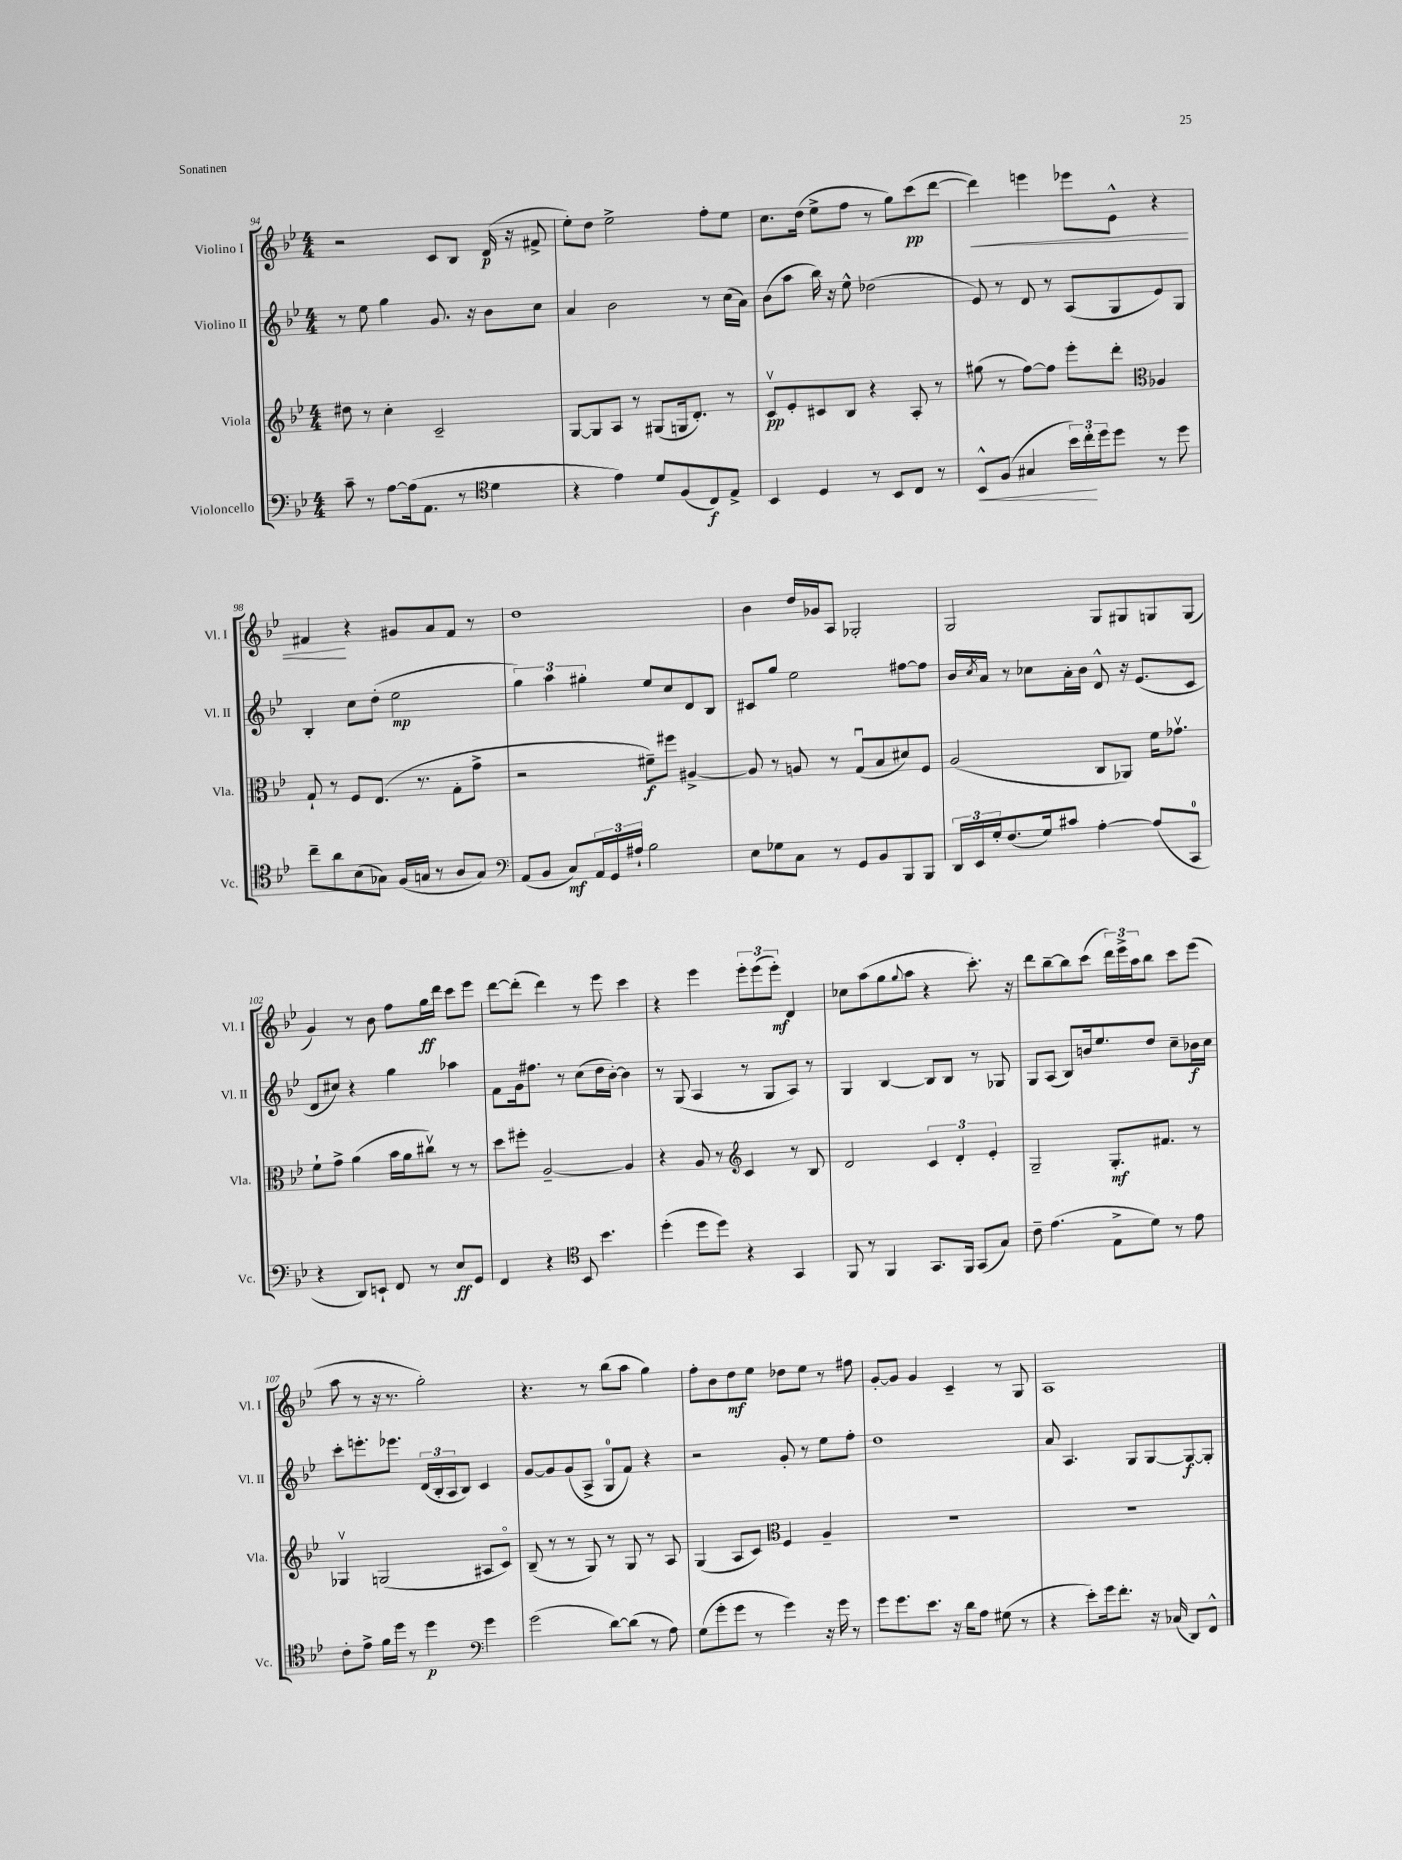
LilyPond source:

<<
\new StaffGroup <<
\new Staff = "s0" \with { instrumentName = "Violino I" shortInstrumentName = "Vl. I" } {
    \clef treble \key bes \major \numericTimeSignature \time 4/4
    r2 c'8 bes8 d'16\p( r16 fis'8-> |
    ees''8-.) d''8 ees''2-> f''8-. ees''8 |
    c''8. d''16( ees''8-> f''8 r8 g''8) c'''8\pp( d'''8~ |
    d'''4\<) e'''4 ees'''8 ees'8-^ r4 |
    fis'4\! r4 gis'8 a'8 fis'8 r8 |
    d''1 |
    bes'4 d''16 ges'16 a8 ges2-. |
    g2 g8 gis8 g8 g8( |
    g'4) r8 bes'8 f''8 g''16\ff d'''16 c'''8 ees'''8 |
    d'''8~ d'''8-.( d'''4) r8 ees'''8 c'''4 |
    r4 ees'''4 \tuplet 3/2 { ees'''8-. ees'''8( ees'''8-.\mf) } d'4 |
    ces''8 a''8( g''8 \appoggiatura { g''8 } a''8 r4 c'''8.-.) r16 |
    d'''8 bes''8~-- bes''8 c'''8( \tuplet 3/2 { d'''16) ees'''16-> a''16 } bes''8 c'''8 ees'''8( |
    a''8 r8 r16 r8. g''2-.) |
    r4. r8 bes''8( a''8 g''4) |
    f''8-. bes'8 d''8\mf ees''8 des''8 ees''8 r8 fis''8 |
    g'8~-. g'8 g'4 c'4-- r8 g8 |
    a1 \bar "|." |
}
\new Staff = "s1" \with { instrumentName = "Violino II" shortInstrumentName = "Vl. II" } {
    \clef treble \key bes \major \numericTimeSignature \time 4/4
    r8 ees''8 g''4 g'8. r16 bes'8 c''8 |
    a'4 bes'2 r8 c''16( a'16) |
    bes'8( a''8 bes''16) r16 ees''8-^ des''2( |
    ees'8) r8 d'8 r8 a8( g8 ees'8) g8 |
    bes4-. c''8 d''8-.( ees''2\mp |
    \tuplet 3/2 { g''4) a''4 gis''4-. } ees''8 c''8 d'8 bes8 |
    cis'8 g''8 ees''2 fis''8~ fis''8 |
    bes'16 \acciaccatura { c''8 } a'16 r8 ces''8 a'16-. bes'16 d'8-^ r16 ees'8.( c'8 |
    d'8 cis''8) r4 g''4 aes''4 |
    f'8 g'16 fis''8. r8 c''8( d''16 bes'16~-.) bes'4 |
    r8 g8( a4 r8 g8 a8) r8 |
    g4 bes4~ bes8 bes8 r8 ges8 |
    g8 a8( bes8) b'16 ees''8. d''8 c''8-- bes'16\f c''16 |
    c'''8-. e'''8.-. ees'''8. \tuplet 3/2 { d'16( bes16-. a16 } bes8) c'4 |
    g'8~ g'8 g'8( a8-> g8-0 f'8) r4 |
    r2 g'8-. r8 ees''8 f''8-. |
    d''1 |
    a'8 a4. g8 g8~ g8~\f g8-. \bar "|." |
}
\new Staff = "s2" \with { instrumentName = "Viola" shortInstrumentName = "Vla." } {
    \clef treble \key bes \major \numericTimeSignature \time 4/4
    dis''8 r8 c''4-. c'2-- |
    g8~ g8 a8 r8 gis8( g16 d'8.-.) r8 |
    c'8\upbow\pp ees'8-. cis'8 bes8 r4 a8-. r8 |
    gis''8( r8 f''8~) f''8 ees'''8-. d'''8-. \clef alto aes4 |
    g8-! r8 f8 ees8.( r8. g8-. g'8-> |
    r2 fis'8--\f) fis''8 ais4~-> |
    ais8 r8 a8 r8 g8\downbow( bes8 dis'8) f8 |
    a2( c8 aes,8) f'16 ges'8.\upbow |
    f'8-! g'8-> a'4( bes'16 a'16 cis''8\upbow) r8 r8 |
    d''8 fis''8-. a2~-- a4 |
    r4 a8 r8 \clef treble c'4 r8 bes8 |
    d'2 \tuplet 3/2 { c'4 d'4-. ees'4-. } |
    g2-- g8.-.\mf fis'8. r8 |
    ges4\upbow g2( ais8 c'8\flageolet) |
    bes8--( r8 r8 g8) r8 g8 r8 a8 |
    g4( a8 c'8) \clef alto f4 a4-- |
    R1 |
    R1 \bar "|." |
}
\new Staff = "s3" \with { instrumentName = "Violoncello" shortInstrumentName = "Vc." } {
    \clef bass \key bes \major \numericTimeSignature \time 4/4
    c'8-- r8 a8~ a16( a,8. r8 \clef tenor d'4 |
    r4 ees'4) d'8 f8( c8\f) ees8-> |
    bes,4 d4 r8 bes,8 c8 r8 |
    bes,8-^\< f8( gis4 \tuplet 3/2 { bes'16) c''16-.\! d''16 } d''8 r8 d''8 |
    c''8-- a'8 bes8( ges8) f16( g16 r8 a8 g8) |
    \clef bass a,8( bes,8 c8\mf) \tuplet 3/2 { a,16 g,16 ais16-! } bes2 |
    ees8 ges8 c8 r8 g,8 bes,8 bes,,8 bes,,8 |
    \tuplet 3/2 { d,16 ees,16 g16-. } f8.( g16) cis'8 a4~-. a8( c,8-0 |
    r4 d,8) e,8-! f,8 r8 ees8\ff g,8 |
    f,4 r4 \clef tenor bes,8 bes'4. |
    d''4-.( d''8 d''8) r4 g,4 |
    f,8 r8 f,4 g,8. f,16 g,8( g8) |
    c'8-- ees'4.( ees8-> d'8) r8 ees'8 |
    c'8-. ees'8-> f'16 d''16 r8 d''4\p \clef bass g'4 |
    g'2( d'8~) d'8( r8 a8) |
    g8( g'8-. g'8 r8 g'4) r16 g'16 r8 |
    g'8 g'8. ees'8. r16 d'16 a8 gis8( r8 |
    r4 ees'8-.) g'16 f'8.-. r16 ces16( d,8) f,8-^ \bar "|." |
}
>>
>>
\layout { \context { \Score currentBarNumber = #94 } }
